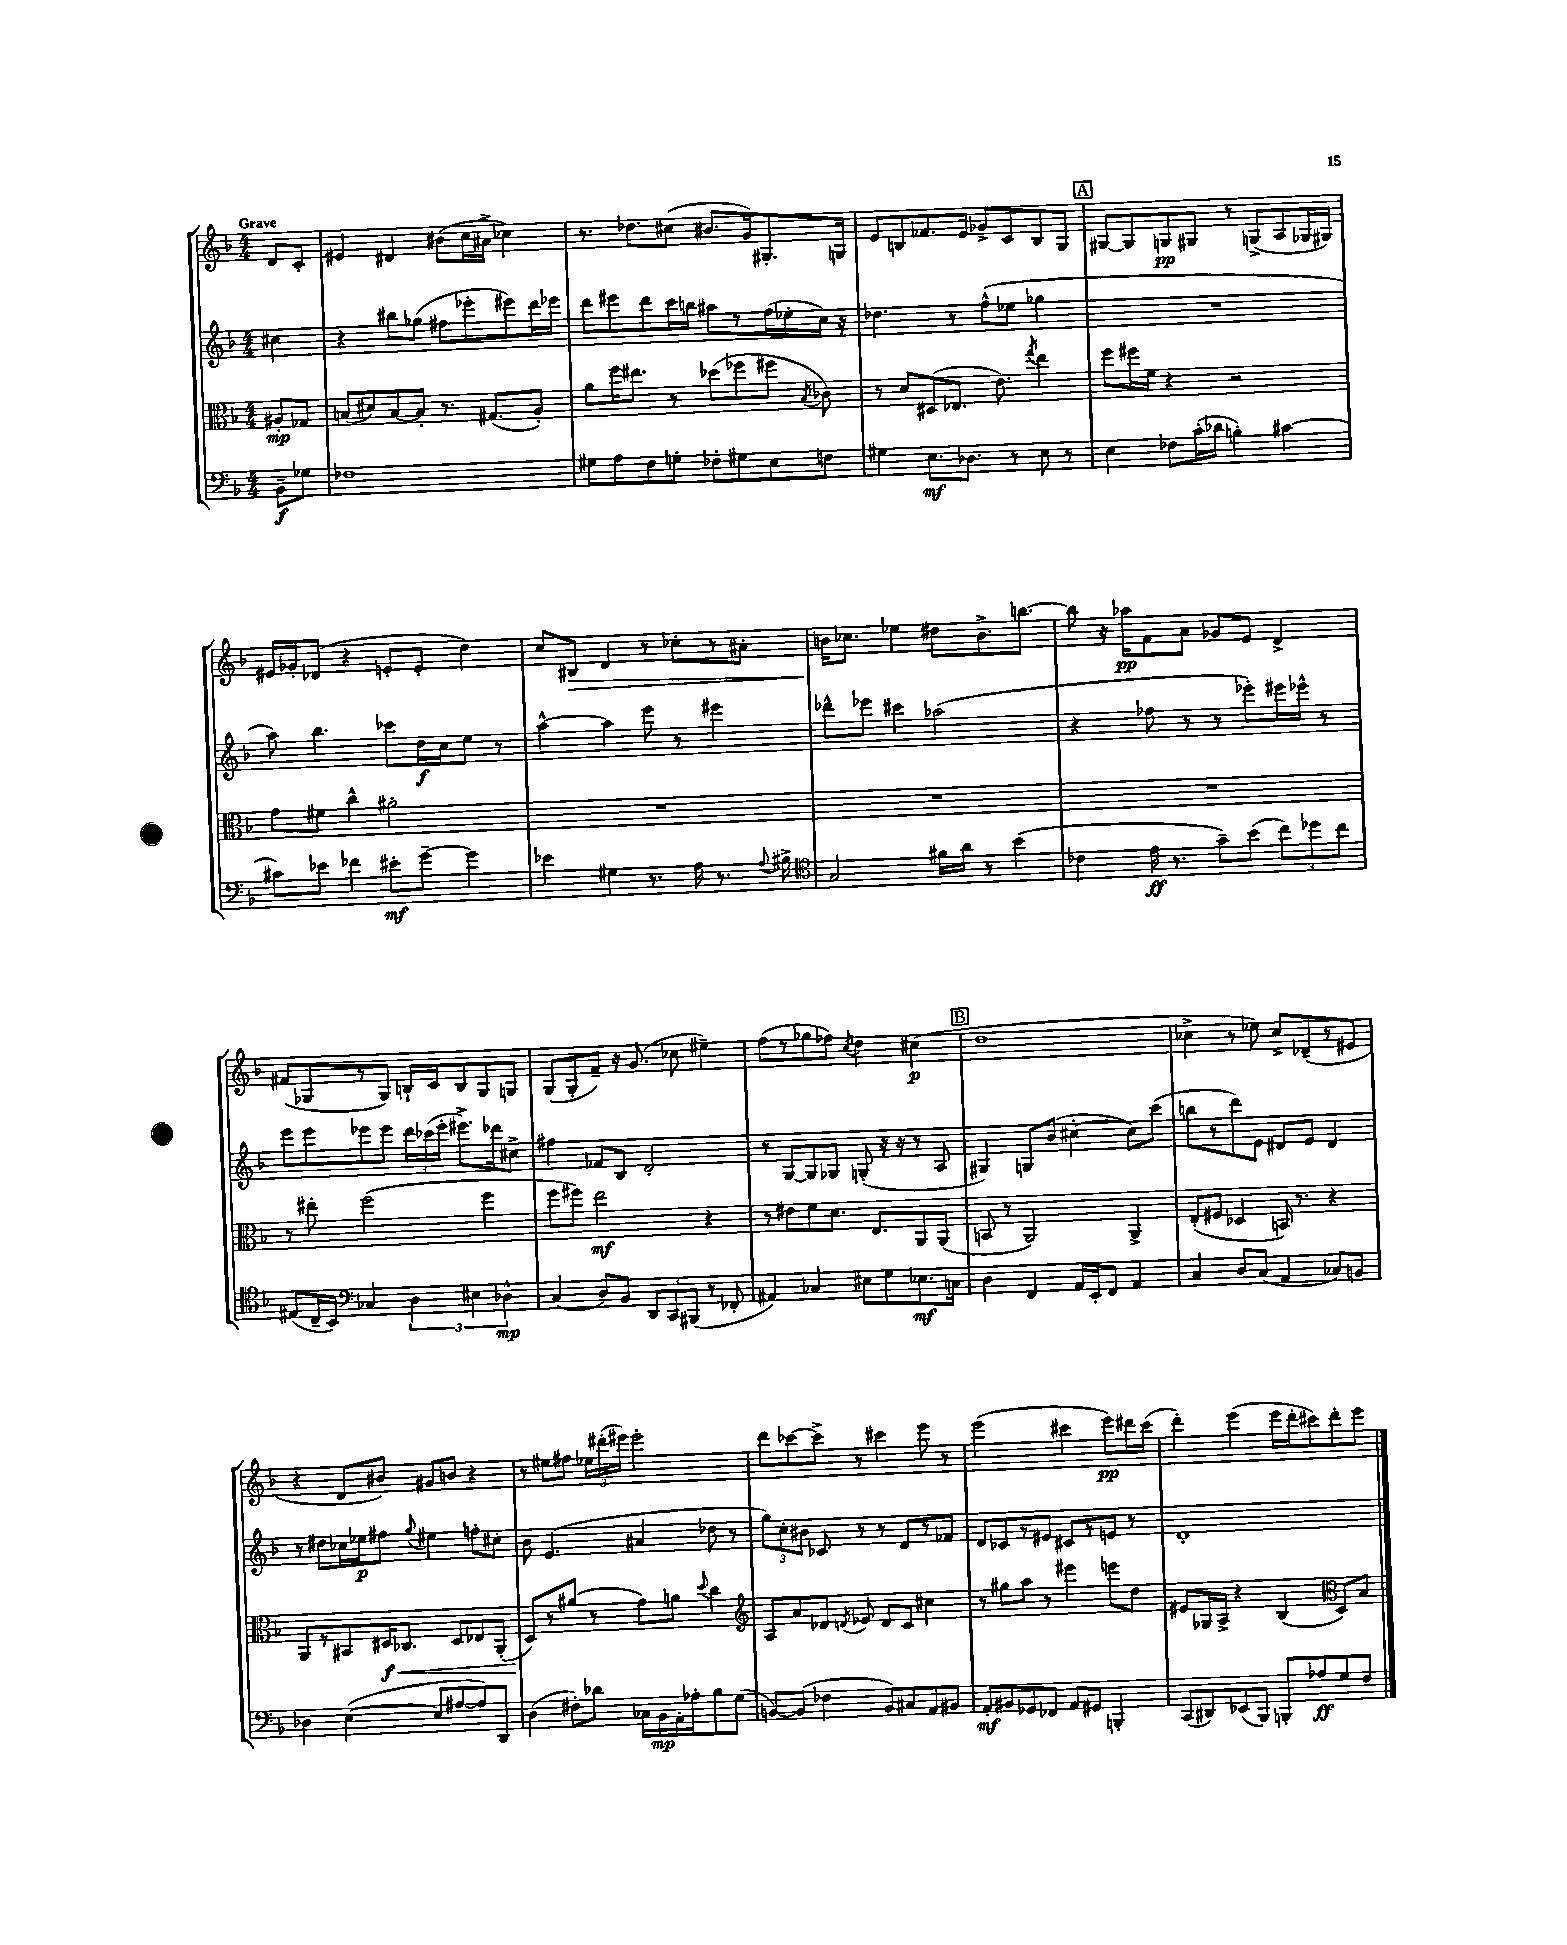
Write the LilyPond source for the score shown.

<<
\new StaffGroup <<
\new Staff = "s0" {
    \clef treble \key f \major \numericTimeSignature \time 4/4 \partial 4 \tempo "Grave"
    \autoBeamOff d'8[ c'8]-. |
    eis'4 dis'4 bis'8[( c''16 ais'16]-> ces''4) |
    r8. des''8.[ cis''8]( bis'8.[ g'16) gis8.-. g16] |
    e'8[ b8 fes'8. e'16] ges'8[-> c'8 b8 g8] |
    \mark \markup { \box "A" } gis8[~ gis8 g8\pp gis8] r8 g8[->( a8 ges16 gis16]) |
    eis'16[ ges'16-. des'8]( r4 e'8[-. e'8]-. d''4) |
    c''8[ bis8]\> d'4 r8 ces''8[-. r8 ais'8]-. |
    b'16[\! ces''8.] ees''4 dis''8[ b'8.-> b''8.]~ |
    b''8 r16 aes''16[\pp f'8 a'8] ges'8[ e'8] d'4-> |
    fis'8[( ges8 r8 ges8]) b16[-! c'16 b8 ges8 g8] |
    g8[( g8-. f'8]--) r16 g'8.( ces''8 eis''4--) |
    f''8[( r8 ges''8 fes''8]) \acciaccatura { c''8 } d''4 cis''4\p( |
    \mark \markup { \box "B" } d''1 |
    ces''4-> r8 ees''8) ces''8[-> des'8--( r8 eis'8] |
    r4 d'8[ bis'8]) gis'8[ b'8] r4 |
    r8 eis''8[ fis''8] \tuplet 3/2 { ees''16[ dis'''16-.( eis'''16]) } eis'''2-. |
    d'''8[ ces'''8~ ces'''8]-> r8 cis'''4 e'''8 r8 |
    e'''2( cis'''4 e'''8[\pp) dis'''16 cis'''16]( |
    d'''4-.) e'''4( e'''16[ d'''16-. cis'''8) d'''8-. e'''8] \bar "|." |
}
\new Staff = "s1" {
    \clef treble \key f \major \numericTimeSignature \time 4/4 \partial 4
    \autoBeamOff cis''4 |
    r4 bis''8[ ges''8]( fis''8[ ees'''8-. eis'''8) d'''16 ees'''16] |
    d'''8[ eis'''8 d'''8 c'''16 b''16] ais''8[ r8 f''16( ees''16-. c''16]) r16 |
    des''4. r8 f''8[-^( ees''8] ges''4 |
    \mark \markup { \box "A" } R1 |
    a''8) bes''4. ces'''8[ d''16\f c''16 e''8] r8 |
    a''4~-^ a''4 e'''8 r8 eis'''4 |
    des'''8[-^ ees'''8] cis'''4 aes''2( |
    r4 fes''8 r8 r8 ees'''8[-.) eis'''16 ees'''16]-^ r8 |
    e'''8[ e'''8 ees'''8 ees'''8] \tuplet 3/2 { d'''16[ ces'''16( ees'''16]-. } eis'''8.[->) des'''16 cis''8]-> |
    fis''4 fes'8[ bes8] d'2-. |
    r8 g8[~ g8 ges8] g8-.( r16 r16 r8 a8 |
    \mark \markup { \box "B" } gis4) g8[ bes'8]( cis''4~-. cis''8[) c'''8]( |
    b''8[ r8 d'''8) e'8] dis'8[ e'8] dis'4 |
    r8 dis''8[ ces''16 ees''16\p fis''8] \appoggiatura { g''8 } eis''4 f''8[-. cis''8]-. |
    bes'8 e'4.( ais'4 des''8 r8 |
    \tuplet 3/2 { g''8[) c''8-. bis'8] } ces'8 r8 r8 d'8[ r8 fes'8] |
    d'8[ ces'8 r8 eis'8] cis'8[ r8 e'8] r8 |
    d'1-. \bar "|." |
}
\new Staff = "s2" {
    \clef alto \key f \major \numericTimeSignature \time 4/4 \partial 4
    \autoBeamOff ais8[-.\mp ges8] |
    b8[( dis'8) b8~ b8]-. r8. gis8.[( a8]-.) |
    a'8[ f''16 eis''8.] r8 des''8[( fes''8 fis''8] \acciaccatura { bes8 } ces'8) |
    r8 d'8[ dis8( ees8.] e'8.) \acciaccatura { g''8 } e''4 |
    \mark \markup { \box "A" } f''8[ fis''16 f'16] r4 r2 |
    g'8[ fis'8] c''4-^ ais'2-. |
    R1 |
    R1 |
    R1 |
    r8 eis''8-. f''2( f''4 |
    f''8[ fis''8]) e''2\mf r4 |
    r8 eis'8[ f'8 d'8.] e8.[ a,8 a,8]( |
    \mark \markup { \box "B" } b,8 r8 a,2) a,4-> |
    e8[-.( fis8] des4 b,16) r8. r4 |
    a,8[ r8 bis,8 dis16\f\< ces8.] dis8[ ees8 a,8]-.( |
    d8[\!) r8 ais'8]( r8 g'8[) a'8] \appoggiatura { d''8 } c''4 |
    \clef treble a8[ a'8 des'8] \acciaccatura { d'8 } ees'8 d'8[ c'8] cis''4 |
    r8 gis''8[ a''8] r8 eis'''4 e'''8[ d''8] |
    eis'8[ ges16 a16]-> r4 bes4( \clef alto d8[) bes8] \bar "|." |
}
\new Staff = "s3" {
    \clef bass \key f \major \numericTimeSignature \time 4/4 \partial 4
    \autoBeamOff bes,8[--\f ges8] |
    fes1 |
    gis8[ a8 f8 g8]-. fes8[-. gis8 e8 f8] |
    gis4 e8.[\mf des8.] r8 e8 r8 |
    \mark \markup { \box "A" } e4 fes8[ c'16-.( des'16] b4-.) cis'4~ |
    cis'8[ ees'8] fes'4 eis'8[-.\mf g'8]~-- g'4 |
    ees'4 gis4 r8. a16 r8. \appoggiatura { a8 } bis16-> |
    \clef tenor g2 fis'16[ a'16] r8 bes'4( |
    ces'4 e'16\ff r8. g'8[--) bes'8]( \tuplet 3/2 { c''8[) des''8 c''8] } |
    eis8[( c16-- bes,16]) \clef bass ces4 \tuplet 3/2 { d4 eis4 des4-^\mp } |
    c4( d8[) bes,8] \tuplet 3/2 { d,8[ c,8 bis,,8]( } r8 fes,8-. |
    ais,4) ces4 eis8[ g8 ees8.\mf c16] |
    \mark \markup { \box "B" } d4 f,4 a,16[ e,16-. f,8] a,4 |
    c4 d8[ c8]( a,4 ces8[) b,8] |
    des4 e4~( e8[ ais8~ ais8) d,8] |
    d4( fis8[-.) des'8] ces16[ bes,16\mp a,16-. aes16-. bes8 g8]( |
    b,8[~) b,8]( fes4 b,8[) cis8 a,8 bis,8] |
    a,8[-.\mf bis,8 ges,8 fes,8] a,8[ gis,8] b,,4-. |
    c,8[( dis,8) ees,8( bes,,8]) b,,8[-. aes8\ff g8 f8] \bar "|." |
}
>>
>>
\layout { \context { \Score \remove "Bar_number_engraver" } }
